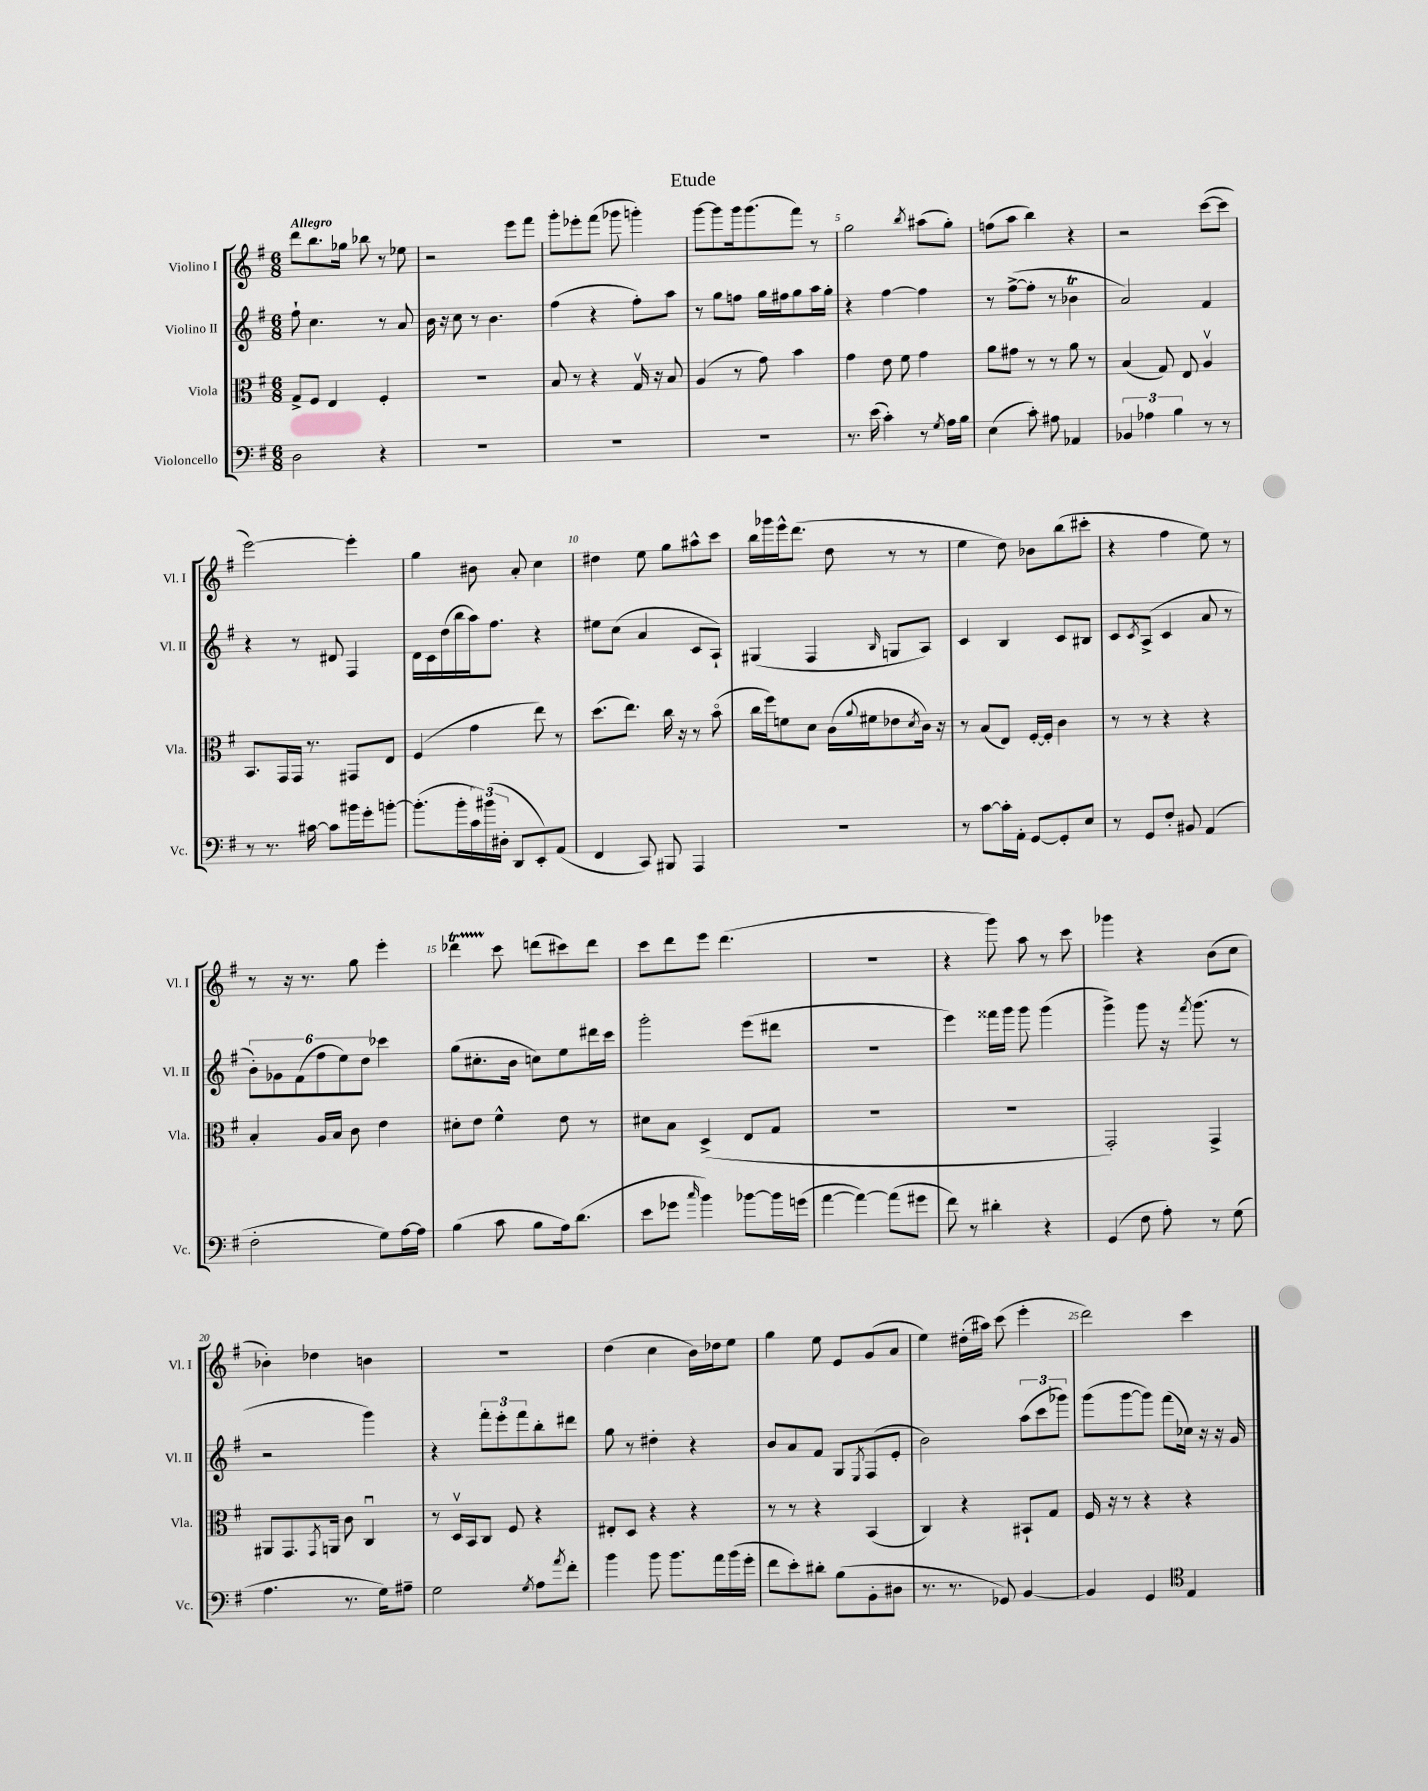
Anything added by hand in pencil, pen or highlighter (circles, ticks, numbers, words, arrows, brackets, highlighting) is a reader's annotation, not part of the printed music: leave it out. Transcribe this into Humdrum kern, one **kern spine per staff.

**kern	**kern	**kern	**kern
*part4	*part3	*part2	*part1
*staff4	*staff3	*staff2	*staff1
*I"Violoncello	*I"Viola	*I"Violino II	*I"Violino I
*I'Vc.	*I'Vla.	*I'Vl. II	*I'Vl. I
*clefF4	*clefC3	*clefG2	*clefG2
*k[f#]	*k[f#]	*k[f#]	*k[f#]
*M6/8	*M6/8	*M6/8	*M6/8
=1	=1	=1	=1
!	!	!	!LO:TX:a:B:t=Allegro
2D\	8G^/L	8ff#`\	8ddd\L
.	8F#/J	4.cc\	8.bb\
.	4E/	.	.
.	.	.	16gg-X\Jk
.	.	.	8bb-X\
4r	4F#'/	8r	8r
.	.	8a/	8ee-X\
=2	=2	=2	=2
2.r	2.r	16b\	2r
.	.	16r	.
.	.	8cc\	.
.	.	8r	.
.	.	4.b\	.
.	.	.	8eee\L
.	.	.	8fff#\J
=3	=3	=3	=3
2.r	8B/	(4ff#\	8ggg'\L
.	8r	.	8eee-X'\
.	4r	4r	(8fff#\J
.	.	.	8ggg-X\
.	16Gv/	8ff#'\L)	4gggn'\)
.	16r	.	.
.	8B/	8aa\J	.
=4	=4	=4	=4
2.r	(4A/	8r	[8ggg\L
.	.	8gg\L	8ggg\]
.	8r	8ffn\J	16ggg\k
.	.	.	(8.ggg\
.	8g\)	16gg\LL	.
.	.	16ff#X\J	.
.	4b\	8gg\	8fff#\J)
.	.	16aa\L	8r
.	.	16gg'\JJ	.
=5	=5	=5	=5
8.r	4g\	4r	2gg\
(16e\	.	.	.
4c'\)	8e\	[4ff#\	.
.	8f#\	.	.
.	.	.	8qbb/
8r	4g\	4ff#\]	(8aa#X\L
8qG/	.	.	.
16A\LL	.	.	8gg'\J)
16B\JJ	.	.	.
=6	=6	=6	=6
(4E\	8a\L	8r	(8ffn\L
.	8g#X\J	([8ff#^\L	8aa\J
8c'\)	8r	8ff#'\J]	4bb\)
8A#X\	8r	8r	.
4AA-X/	8a\	4b-XT\	4r
.	8r	.	.
=7	=7	=7	=7
6BB-X/	(4B/	2a/)	2r
6A-X\	.	.	.
.	8G/)	.	.
6B\	.	.	.
.	8E/	.	.
8r	4Av/	4f#/	([8ccc\L
8r	.	.	8ccc\J]
!!LO:LB:g=z
=8	=8	=8	=8
8r	8.BB/L	4r	[2eee\)
8.r	.	.	.
.	16GG/L	.	.
.	16GG/JJ	8r	.
[16c#X\	8.r	.	.
8c#\L]	.	8d#X/	.
16b#X\L	8GG#X/L	4F#/	4eee'\]
16g'\J	.	.	.
[8bn'\J	8E/J	.	.
=9	=9	=9	=9
(8.b'\L]	(4F#/	16d\LL	4gg\
.	.	16c\	.
.	.	(16dd\	.
16b'\L	.	16bb\	.
24c\)	4g\	16aa\J)	8b#X\
(24b#X\	.	.	.
.	.	8.ff#\J	.
24D#X'\JJ	.	.	.
8DD/L	.	.	8a'/
8EE'/)	8ee\)	4r	4cc\
(8AA/J	8r	.	.
=10	=10	=10	=10
4FF#/	(8.dd\L	8ee#X\L	4dd#X\
.	.	(8cc\J	.
.	8.ee\J)	.	.
8CC/)	.	4a/	8ee\
8BBB#X/	16cc\	.	8gg\L
.	16r	.	.
4AAA/	8r	8c/L	8aa#X^^\
.	(8b\	8A`/J)	8ccc\J
=11	=11	=11	=11
2.r	16cc\LL	(4G#X/	16bb\LL
.	16ff#\J)	.	16ggg-X\
.	8fn\	.	16eee^^\J
.	.	.	(8.ddd\J
.	8d\J	4F#/	.
.	(16c\LL	.	8dd\
.	8qqa/	.	.
.	16f#X\J	.	.
.	.	16qqB/	.
.	8e-X\	8Gn/L	8r
.	8qd/	.	.
.	16c\Jk)	8A/J)	8r
.	16r	.	.
=12	=12	=12	=12
8r	8r	4c/	4ee\
[8c\L	(8B/L	.	.
16c'\L]	8E/J)	4B/	8dd\)
16AA'\JJ	.	.	.
[8GG/L	[16F#'/LL	.	8b-X\L
.	16F#'/JJ]	.	.
8GG'/]	4c\	8c/L	(8bb\
8E/J	.	8B#X/J	8ccc#X'\J
=13	=13	=13	=13
8r	8r	8c/L	4r
.	.	8qc/	.
8GG/L	8r	(8A^/J	.
8F#'/J	4r	4c/	4ff#\
8BB#X/	.	.	.
(4AA/	4r	8a/	8ee\)
.	.	8r	8r
!!LO:LB:g=z
=14	=14	=14	=14
2F#'\	4B'/	12b'\L)	8r
.	.	12g-X\	.
.	.	.	16r
.	.	(12f#\	.
.	.	.	8.r
.	16A/LL	12ff#\	.
.	16B/JJ	.	.
.	.	12ee\)	.
.	8c\	.	8gg\
.	.	12dd\J	.
8G\L)	4e\	4ccc-X\	4eee'\
[16A\L	.	.	.
16A\JJ]	.	.	.
=15	=15	=15	=15
(4B\	8d#X'\L	(8gg\L	4ddd-XT\
.	8e\J	8.cc#X'\	.
8c\	4f#^^\	.	8ccc\
.	.	16b\Jk	.
8B\L	.	8ccn\L)	(8dddn\L
16A\k)	8e\	8ee\	8ccc#X\)
(8.d\J	.	.	.
.	8r	16ddd#X\L	8ddd\J
.	.	16ccc\JJ	.
=16	=16	=16	=16
8e\L	8d#X\L	2ggg'\	8ccc\L
8g-X\J	8B\J	.	8ddd\
16qqcc/	.	.	.
4b\)	(4D^/	.	8eee\J
.	.	.	(4.ddd\
[8b-X\L	8E/L	(8eee\L	.
16b-\L]	8G/J	8ddd#X\J	.
(16gn\JJ	.	.	.
=17	=17	=17	=17
[4a\	2.r	2.r	2.r
4a\_)	.	.	.
(8a\L]	.	.	.
8g#X\J	.	.	.
=18	=18	=18	=18
8f#\)	2.r	4eee\)	4r
8r	.	.	.
4d#X'\	.	16fff##X\LL	8ggg\)
.	.	16ggg\JJ	.
.	.	8ggg\	8aa\
4r	.	(4ggg\	8r
.	.	.	8ccc\
=19	=19	=19	=19
(4GG/	2GG'/)	4ggg^\)	4ggg-X\
8F#\	.	8ggg\	4r
8A'\)	.	16r	.
.	.	8qfff#/	.
.	.	(8.ggg\	.
8r	4GG^/	.	(8b\L
(8G\	.	8r	8cc\J
!!LO:LB:g=z
=20	=20	=20	=20
4.A\	8AA#X/L	2r	4b-X'\)
.	8.GG/	.	.
.	.	.	4dd-X\
.	8qGG/	.	.
.	16AAn/Jk	.	.
8.r	8c\	.	.
.	4Cu/	4ggg\)	4bn\
16G\KL)	.	.	.
8A#X~\J	.	.	.
=21	=21	=21	=21
2G\	8r	4r	2.r
.	16Dv/LL	.	.
.	16BB/J	.	.
.	8C/J	12fff#'\L	.
.	.	12eee'\	.
.	8F#/	.	.
.	.	12fff#\	.
8qG/	.	.	.
8A\L	4r	8bb'\	.
8qa/	.	.	.
8f#'\J	.	8ddd#X\J	.
=22	=22	=22	=22
4b\	8E#X'/L	8gg\	(4dd\
.	8D/J	8r	.
8b\	4r	4dd#X'\	4cc\
8.b\L	.	.	.
.	4r	4r	16b\LL)
16a\L	.	.	16dd-X\J
(16b\	.	.	8ee\J
16g'\JJ	.	.	.
=23	=23	=23	=23
8f#\L	8r	8b/L	4gg\
8e'\)	8r	8a/	.
8d#X'\J	4r	8f#/J	8ee\
(8B\L	.	8G/L	8e/L
.	.	8qE/	.
8BB'\	(4BB/	(8F#/	(8g/
8D#X\J	.	8e'/J	8a/J
=24	=24	=24	=24
8.r	4C/)	2b\)	4ee\)
8.r	.	.	.
.	4r	.	(16dd#X'\LL
.	.	.	16aa#X\JJ)
8GG-X/)	.	.	(8ccc\
[4BB/	8BB#X`/L	(12aa\L	4eee'\
.	.	12ccc\	.
.	8G/J	.	.
.	.	12ggg-X\J)	.
=25	=25	=25	=25
4BB/]	16F#/	(8ggg\L	2ddd\)
.	16r	.	.
.	8r	[8ggg\	.
4GG/	4r	8ggg\J])	.
.	.	(8fff#\L	.
*clefC4	*	*	*
4E/	4r	16cc-X\Jk)	4ccc\
.	.	16r	.
.	.	16r	.
.	.	16g/	.
==	==	==	==
*-	*-	*-	*-
